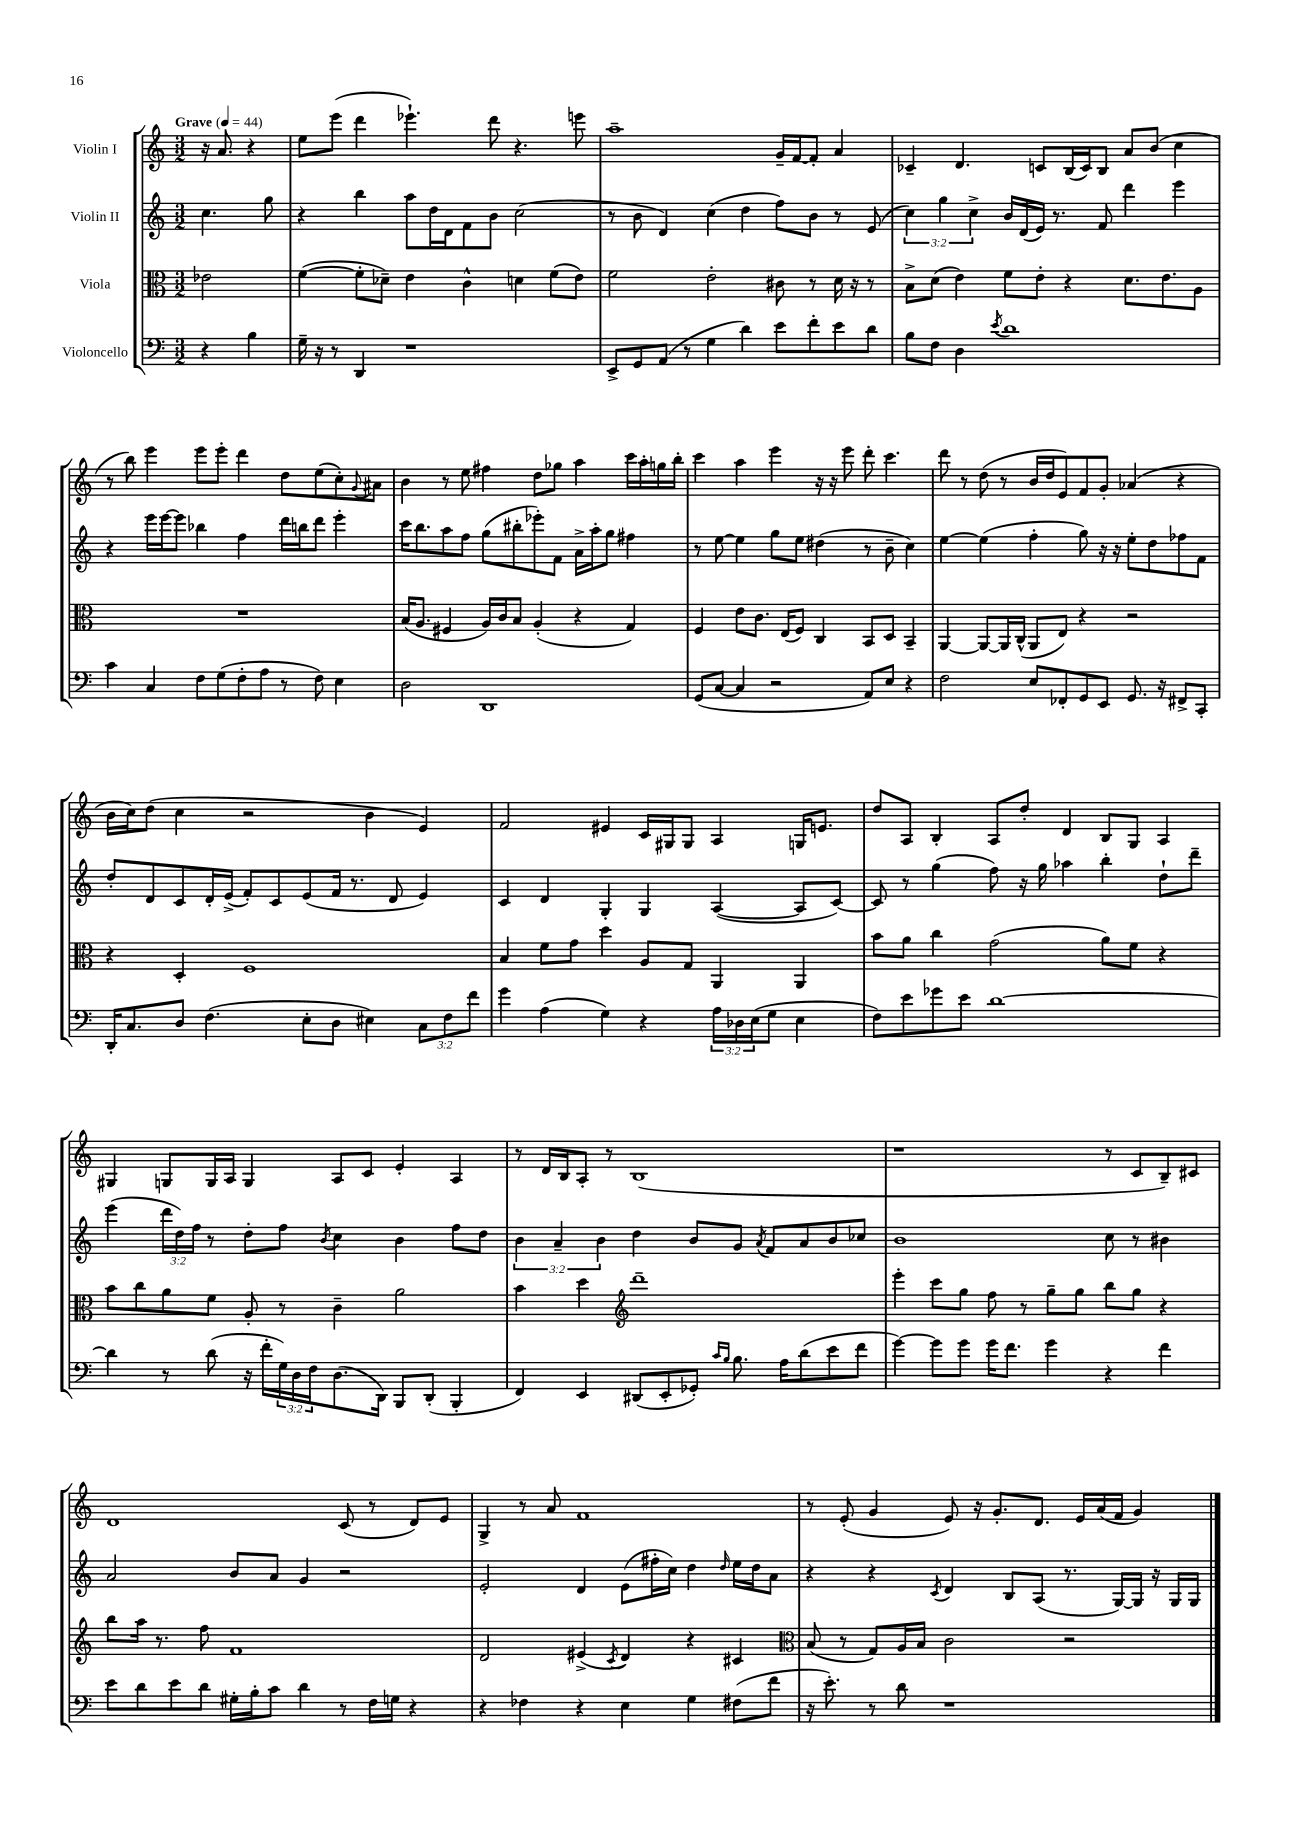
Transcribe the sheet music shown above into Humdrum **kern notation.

**kern	**kern	**kern	**kern
*part4	*part3	*part2	*part1
*staff4	*staff3	*staff2	*staff1
*I"Violoncello	*I"Viola	*I"Violin II	*I"Violin I
*clefF4	*clefC3	*clefG2	*clefG2
*k[]	*k[]	*k[]	*k[]
*M3/2	*M3/2	*M3/2	*M3/2
*MM44	*MM44	*MM44	*MM44
=	=	=	=
!	!	!	!LO:TX:a:B:t=Grave
4r	2e-X\	4.cc\	16r
.	.	.	8.a/
4B\	.	.	4r
.	.	8gg\	.
=1	=1	=1	=1
16G~\	([4f\	4r	8ee\L
16r	.	.	.
8r	.	.	(8eee\J
4DD/	8f'\L]	4bb\	4ddd\
.	8d-X~\J)	.	.
1r	4e\	8aa\L	4.eee-X`\)
.	.	16dd\L	.
.	.	16d\J	.
.	4c^^\	8f\	.
.	.	8b\J	8ddd\
.	4dn\	(2cc\	4.r
.	(8f\L	.	.
.	8e\J)	.	8eeen\
=2	=2	=2	=2
8EE^/L	2f\	8r	1aa~
8GG/	.	8b\	.
(8AA/J	.	4d/)	.
8r	.	.	.
4G\	2e'\	(4cc\	.
4d\)	.	4dd\	.
8e\L	8c#X\	8ff\L)	16g~/LL
.	.	.	[16f/J
8f'\	8r	8b\J	8f'/J]
8e\	16d\	8r	4a/
.	16r	.	.
8d\J	8r	(8e/	.
=3	=3	=3	=3
8B\L	8B^\L	6cc\)	4c-X~/
8F\J	(8d\J	.	.
.	.	6gg\	.
4D\	4e\)	.	4.d/
.	.	6cc^\	.
8qe/	.	.	.
1d	8f\L	16b/LL	.
.	.	(16d/	.
.	8e'\J	16e/JJ)	8cn/L
.	.	8.r	.
.	4r	.	(16B/L
.	.	.	16c/J)
.	.	8f/	8B/J
.	8.d\L	4ddd\	8a/L
.	.	.	(8b/J
.	8.e\	.	.
.	.	4eee\	4cc\
.	8A\J	.	.
!!LO:LB:g=z
=4	=4	=4	=4
4c\	1.r	4r	8r
.	.	.	8bb\)
4C/	.	16eee\LL	4eee\
.	.	[16eee\J	.
.	.	8eee\J]	.
8F\L	.	4bb-X\	8eee\L
(8G\	.	.	8eee'\J
8F'\	.	4ff\	4ddd\
8A\J	.	.	.
8r	.	16ddd\LL	8dd\L
.	.	16bbn\J	.
8F\)	.	8ddd\J	(8ee\
4E\	.	4eee'\	8cc'\)
.	.	.	8qqg/
.	.	.	8a#X\J
=5	=5	=5	=5
2D\	(16B/KL	16ccc\KL	4b\
.	8.A/J	8.bb\	.
.	4F#X/	8aa\	8r
.	.	8ff\J	8ee\
1DD	16A/LL)	(8gg\L	4ff#X\
.	16c/J	.	.
.	8B/J	8bb#X'\	.
.	(4A'/	8eee-X'\)	8dd\L
.	.	8f\J	8gg-X\J
.	4r	16a^\LL	4aa\
.	.	16aa'\J	.
.	.	8gg\J	.
.	4G/)	4ff#X\	16ccc\LL
.	.	.	16aa'\
.	.	.	16ggn\
.	.	.	16bb'\JJ
=6	=6	=6	=6
(8GG/L	4F/	8r	4ccc\
[8C/J	.	[8ee\	.
4C/]	8e\L	4ee\]	4aa\
.	8.c\J	.	.
2r	.	8gg\L	4eee\
.	(16E/KL	.	.
.	8F/J)	8ee\J	.
.	4C/	(4dd#X\	16r
.	.	.	16r
.	.	.	8eee\
8AA/L)	8BB/L	8r	8ddd'\
8E/J	8D/J	8b~\	4.ccc\
4r	4BB~/	4cc\)	.
=7	=7	=7	=7
2F\	[4AA/	[4ee\	8ddd\
.	.	.	8r
.	8AA/L_	(4ee\]	(8dd\
.	16AA/L]	.	8r
.	(16C^^/JJ	.	.
8E/L	8AA/L	4ff'\	16b/LL
.	.	.	16dd/J
8FF-X'/	8E/J)	.	8e/)
8GG/	4r	8gg\)	8f/
8EE/J	.	16r	8g'/J
.	.	16r	.
8.GG/	2r	8ee'\L	(4a-X/
.	.	8dd\	.
16r	.	.	.
8FF#X^/L	.	8ff-X\	4r
8CC'/J	.	8f\J	.
!!LO:LB:g=z
=8	=8	=8	=8
16DD'/KL	4r	8dd'/L	16b\LL
8.C/	.	.	16cc\J)
.	.	8d/	(8dd\J
8D/J	4D'/	8c/	4cc\
(4.F\	.	16d'/L	.
.	.	(16e^/JJ	.
.	1F	8f'/L)	2r
.	.	8c/	.
8E'\L	.	(8e/	.
8D\J	.	16f/Jk	.
.	.	8.r	.
4E#X\)	.	.	4b\
.	.	8d/	.
12C\L	.	4e/)	4e/)
12F\	.	.	.
12f\J	.	.	.
=9	=9	=9	=9
4g\	4B/	4c/	2f/
(4A\	8f\L	4d/	.
.	8g\J	.	.
4G\)	4dd\	4G'/	4e#X/
4r	8A/L	4G/	16c/LL
.	.	.	16G#X/J
.	8G/J	.	8G#/J
24A\LL	4AA/	([4A/	4A/
24D-X\	.	.	.
(24E\J	.	.	.
8G\J	.	.	.
4E\	4AA/	8A/L]	16Gn/KL
.	.	.	8.en/J
.	.	[8c/J)	.
=10	=10	=10	=10
8F\L)	8b\L	8c/]	8dd/L
8e\	8a\J	8r	8A/J
8g-X\	4cc\	(4gg\	4B'/
8e\J	.	.	.
[1d	(2g\	8ff\)	8A/L
.	.	16r	8dd'/J
.	.	16gg\	.
.	.	4aa-X\	4d/
.	8a\L)	4bb'\	8B/L
.	8f\J	.	8G/J
.	4r	8dd`\L	4A/
.	.	8ddd~\J	.
!!LO:LB:g=z
=11	=11	=11	=11
4d\]	8b\L	(4eee\	4G#X/
.	8cc\	.	.
8r	8a\	24ddd\LL	8Gn/L
.	.	24dd\)	.
.	.	24ff\JJ	.
(8d\	8f\J	8r	16G/L
.	.	.	16A/JJ
16r	8A'/	8dd'\L	4G/
16f'\LL	.	.	.
24G\)	8r	8ff\J	.
24D\	.	.	.
24F\J	.	.	.
.	.	8qb/	.
(8.D\	4c~\	4cc\	8A/L
.	.	.	8c/J
16DD\Jk)	.	.	.
8BBB/L	2a\	4b\	4e'/
(8DD'/J	.	.	.
4BBB'/	.	8ff\L	4A/
.	.	8dd\J	.
=12	=12	=12	=12
4FF/)	4b\	6b\	8r
.	.	.	16d/LL
.	.	6a~/	.
.	.	.	16B/J
4EE/	4dd\	.	8A'/J
.	.	6b\	.
.	.	.	8r
*	*clefG2	*	*
(8DD#X/L	1ddd~	4dd\	(1B
8EE'/	.	.	.
8GG-X'/J)	.	8b/L	.
16qqc/LL	.	.	.
16qqB/JJ	.	.	.
8.B\	.	8g/J	.
.	.	8qa/	.
.	.	8f/L	.
16A\KL	.	.	.
(8d\	.	8a/	.
8e\	.	8b/	.
8f\J	.	8cc-X/J	.
=13	=13	=13	=13
[4g\)	4eee'\	1b	1r
8g\L]	8ccc\L	.	.
8g\J	8gg\J	.	.
16g\KL	8ff\	.	.
8.f\J	.	.	.
.	8r	.	.
4g\	8gg~\L	.	.
.	8gg\J	.	.
4r	8bb\L	8cc\	8r
.	8gg\J	8r	8c/L
4f\	4r	4b#X\	8B~/)
.	.	.	8c#X/J
!!LO:LB:g=z
=14	=14	=14	=14
8e\L	8bb\L	2a/	1d
8d\	16aa\Jk	.	.
.	8.r	.	.
8e\	.	.	.
8d\J	8ff\	.	.
16G#X'\LL	1f	8b/L	.
16B'\J	.	.	.
8c\J	.	8a/J	.
4d\	.	4g/	.
8r	.	2r	(8c/
16F\LL	.	.	8r
16Gn\JJ	.	.	.
4r	.	.	8d/L)
.	.	.	8e/J
=15	=15	=15	=15
4r	2d/	2e'/	4G^/
4F-X\	.	.	8r
.	.	.	8a/
4r	(4e#X^/	4d/	1f
.	8qc/	.	.
4E\	4d/)	(8e\L	.
.	.	16ff#X'\L	.
.	.	16cc\JJ)	.
4G\	4r	4dd\	.
.	.	16qqdd/	.
(8F#X\L	4c#X/	16ee\LL	.
.	.	16dd\J	.
8f\J	.	8a\J	.
=16	=16	=16	=16
*	*clefC3	*	*
16r	(8B/	4r	8r
8.e'\)	.	.	.
.	8r	.	(8e'/
8r	8G/L)	4r	4g/
8d\	16A/L	.	.
.	16B/JJ	.	.
.	.	8qc/	.
1r	2c\	4d/	8e/)
.	.	.	16r
.	.	.	8.g'/L
.	.	8B/L	.
.	.	(8A/J	8.d/J
.	2r	8.r	.
.	.	.	16e/LL
.	.	.	(16a/
.	.	[16G/LL)	16f/JJ
.	.	16G/JJ]	4g/)
.	.	16r	.
.	.	16G/LL	.
.	.	16G/JJ	.
==	==	==	==
*-	*-	*-	*-
